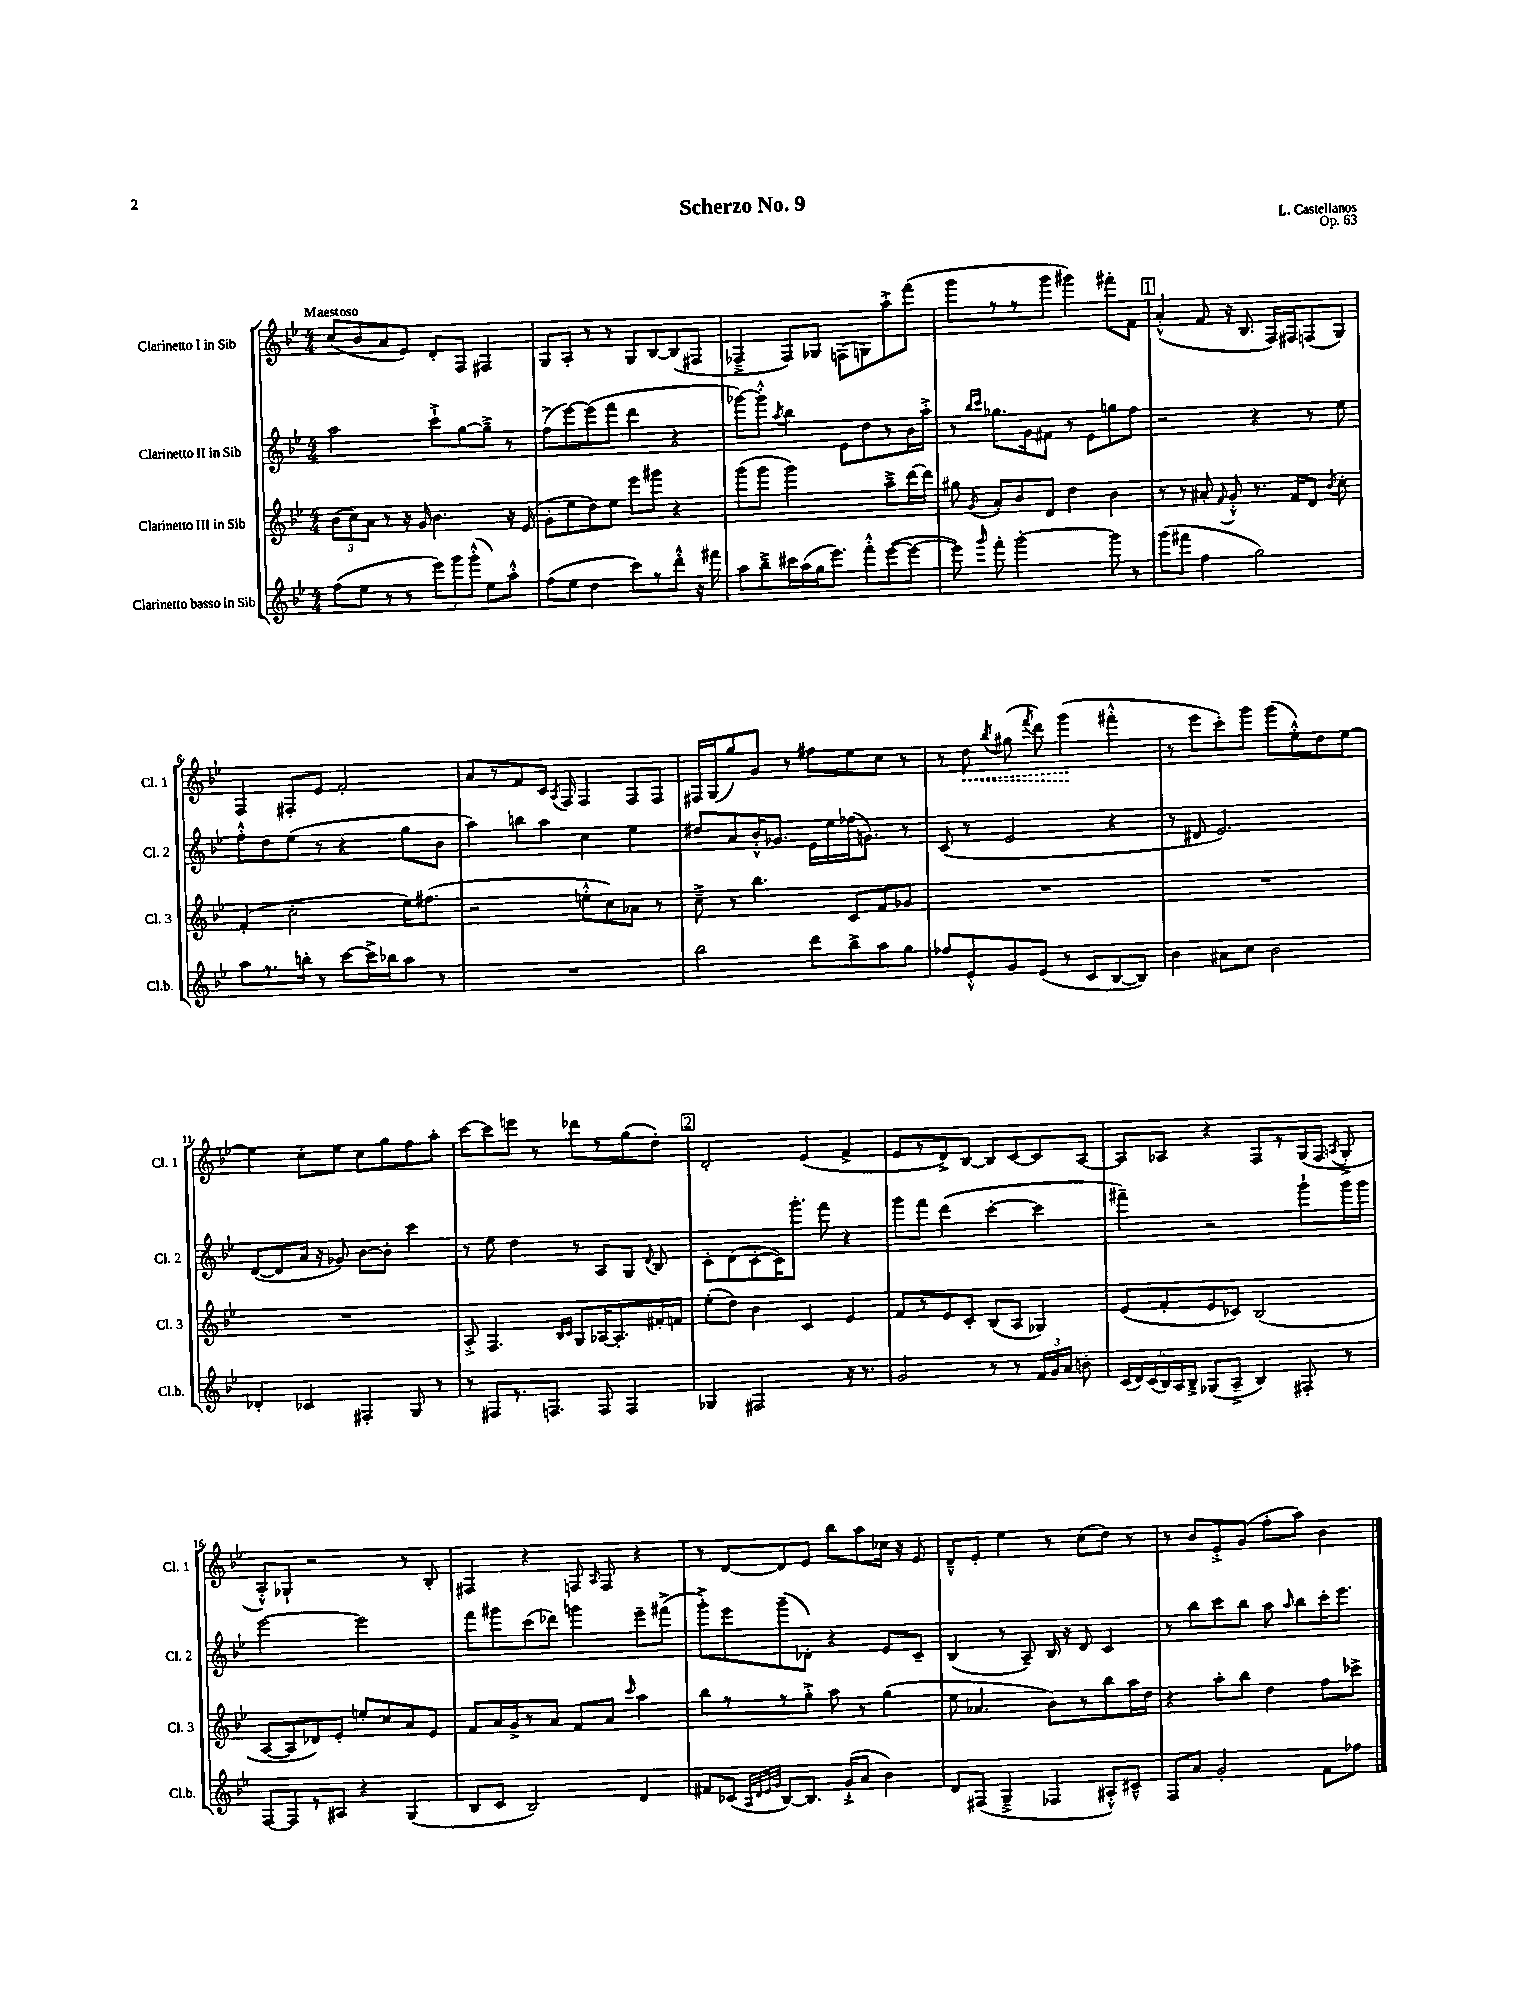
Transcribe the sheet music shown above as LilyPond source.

\header { title = "Scherzo No. 9" composer = "L. Castellanos" opus = "Op. 63" }
<<
\new StaffGroup <<
\new Staff = "s0" \with { instrumentName = "Clarinetto I in Sib" shortInstrumentName = "Cl. 1" } {
    \clef treble \key bes \major \numericTimeSignature \time 4/4 \tempo "Maestoso"
    \autoBeamOff c''8[( bes'8 a'8 ees'8]) d'8[-. f8] fis4 |
    g8[ a8]-. r8 r8 g8[ bes8~ bes8( fis8] |
    fes4---> fes8[) ges8] f8[( g8) a''8-.-> f'''8]( |
    g'''8[ r8 r8 g'''8] gis'''4) fis'''8[-. f'8] |
    \mark \markup { \box "1" } a'4-.-^( f'8 r16 bes8. f16[) fis16 f8( g8]) |
    f4 fis8[-. ees'8] f'2-. |
    a'8[ r8 f'8 c'16] \acciaccatura { a8 } f16 f4 f8[ f8] |
    fis16[ g16( g''8) g'8] r8 fis''8[ ees''8 c''8] r8 |
    r8 \once \override Hairpin.style = #'dashed-line d''8\< \acciaccatura { bes''8 } gis''8( \acciaccatura { f'''8 } d'''8) g'''4\!( fis'''4-.-^ |
    r8 ees'''8[ c'''8-.) g'''8] g'''8[( ees''8-.-^) d''8 ees''8]~ |
    ees''4 c''8[-. ees''8] c''8[ g''8 f''8 a''8]-. |
    c'''8[~ c'''8 e'''8] r8 des'''8[ r8 g''8( d''8]-.) |
    \mark \markup { \box "2" } d'2-. ees'4( f'4-> |
    ees'8[ r8 d'8->) bes8]~ bes8[ c'8~ c'8 a8]~ |
    a8[ aes8] r4 f8[ r8 g16( f16] \acciaccatura { a8 } g8-.-> |
    a8[-.-^) ges8]-! r2 r8 bes8-. |
    fis4 r4 f8 \grace { a16 } f8 r4 |
    r8 d'8[~ d'8 ees'8] bes''8[ a''8 ces''16] r16 ees'8 |
    d'8[---^ ees'8]-. ees''4 r8 c''8[( d''8]) r8 |
    r8 bes'8[ ees'8-.-> g'8]( f''8[-. a''8]) bes'4 \bar "|." |
}
\new Staff = "s1" \with { instrumentName = "Clarinetto II in Sib" shortInstrumentName = "Cl. 2" } {
    \clef treble \key bes \major \numericTimeSignature \time 4/4
    \autoBeamOff a''2 c'''8[-!-> g''8~ g''8]---> r8 |
    f''8[->( ees'''8~) ees'''8( f'''8] d'''4 r4 |
    ges'''8[~) ges'''8]-.-^ \acciaccatura { a''8 } bes''4 ees'8[ d''8 r8 bes'16 a''16]-.-> |
    r8 \grace { bes''16[ c'''16] } ges''8.[ g'16 fis'8] r8 ees'8[ g''8 f''8] |
    \mark \markup { \box "1" } r2 r4 r8 ees''8 |
    f''8[-.-^ d''8 ees''8]( r8 r4 g''8[ bes'8] |
    a''4) b''8[ a''8] c''4 ees''4 |
    dis''8[ a'8 bes'16-.-^ ges'8.] ees'16[ ees''16 fes''16( g'8.]) r8 |
    c'8( r8 ees'2 r4 |
    r8 dis'8 ees'2.) |
    d'8[~( d'8 a'16] r16 ges'8) bes'8[~ bes'8]-. c'''4 |
    r8 ees''8 d''4 r8 a8[ g8] \appoggiatura { d'8 } bes8 |
    \mark \markup { \box "2" } c'8[-. d'8( c'8~-. c'16) g'''8.]-. f'''8 r4 |
    g'''8[ f'''8] d'''4( c'''4~-. c'''4 |
    fis'''4--) r2 g'''8[-! g'''16 g'''16] |
    ees'''2~ ees'''2 |
    f'''8[ gis'''8 c'''8( des'''8]) g'''4 ees'''8[-- fis'''8]->( |
    g'''8[-.->) ees'''8 g'''8--( des'8]-.) r4 ees'8[ c'8]-- |
    bes4( r8 a8--) bes16 r16 d'8 c'4 |
    r8 bes''8[ c'''8 bes''8] a''8 \grace { a''16 } bes''8[ c'''16-. ees'''8.] \bar "|." |
}
\new Staff = "s2" \with { instrumentName = "Clarinetto III in Sib" shortInstrumentName = "Cl. 3" } {
    \clef treble \key bes \major \numericTimeSignature \time 4/4
    \autoBeamOff \tuplet 3/2 { bes'8[( c''8) a'8] } r8 r16 g'16 bes'4. r16 ees'16( |
    g'8[-. ees''8 d''8) ees''8] ees'''8[ gis'''8] r4 |
    g'''8[( g'''8] g'''2) a''8[---> d'''16~ d'''16] |
    gis''8 \acciaccatura { g'8 } a'8[-. bes'8 d'8] d''4 bes'4 |
    \mark \markup { \box "1" } r8 r8 ais'8-. \appoggiatura { f'8 } g'8-.-^ r8. f'16[ d'8] \acciaccatura { bes'8 } c''8-. |
    f'4-.( c''2-. ees''16[) fis''8.]( |
    r2 e''8[-.-^ c''8) aes'8] r8 |
    c''8---> r8 bes''4. c'8[ f'8 ges'8] |
    R1 |
    R1 |
    R1 |
    a8-.-> f4. \grace { bes16[ c'16] } g8[ aes16~ aes8.-. fis'16-. f'16] |
    \mark \markup { \box "2" } ees''8[-.( d''8]) bes'4 c'4 ees'4 |
    f'8[ r8 ees'8 c'8]-. bes8[( a8] ges4) |
    ees'8[( f'8-. ees'8 ces'8]) bes2( |
    a8[~ a8 des'8) ees'8]-. e''8[-. c''8 a'8 ees'8] |
    f'8[ a'16 g'16-> r8 a'8] f'8[ a'8] \grace { c'''16 } a''4 |
    bes''8[ r8 r8 g''8]-.-> a''8 r8 g''4( |
    ees''8 aes'4. bes'8[) r8 bes''8 a''16 d''16] |
    r4 a''8[-. bes''8] d''4 f''8[ ces'''8]-> \bar "|." |
}
\new Staff = "s3" \with { instrumentName = "Clarinetto basso in Sib" shortInstrumentName = "Cl.b." } {
    \clef treble \key bes \major \numericTimeSignature \time 4/4
    \autoBeamOff f''8[( ees''8] r8 r8 \tuplet 3/2 { ees'''8[) g'''8 g'''8]-.-^( } ees''8[) a''8]-.-^ |
    f''8[( ees''8] d''4 c'''8[) r8 d'''8]-.-^ r16 fis'''16 |
    a''8[ bes''8---> cis'''16 a''16( g''16 ees'''8.]) f'''8[-.-^ ees'''8~( ees'''8]~ |
    ees'''8) \grace { g'''16 } f'''8-. g'''2~-. g'''8 r8 |
    \mark \markup { \box "1" } g'''8[( fis'''8] f''4 g''2) |
    a''8[ r8. b''16]-. r8 c'''8[~ c'''16-> bes''16 a''8] r8 |
    R1 |
    bes''2 d'''8[ bes''8-> a''8 g''8] |
    fes''8[ ees'8-.-^ g'8 ees'8]( r8 c'8[ bes8~ bes8]) |
    bes'4 ais'8[ c''8] bes'2 |
    des'4-. ces'4 fis4-. g8 r8 |
    r8 fis8[ r8. f8.] f8 f4 |
    \mark \markup { \box "2" } ges4 fis2 r16 r8. |
    g'2 r8 r8 \tuplet 3/2 { f'16[ g'16 a'16] } b'8-. |
    \tuplet 6/4 { c'16[( d'16) c'16( bes16) a16 bes16]---> } ges8[( a8]---> bes4) fis8-. r8 |
    f8[~ f8 r8 ais8] r4 g4( |
    bes8[ c'8] bes2) d'4 |
    fis'8[ ces'8]( \grace { a32[ d'32 ees'32 g'32] } bes8[~) bes8.] g'16[-!->( a'8] bes'4) |
    d'8[ fis8]( g4---> fes4 ais8[-.-^) cis'8]---^ |
    f8[ a'8] g'2-. f'8[ fes''8] \bar "|." |
}
>>
>>
